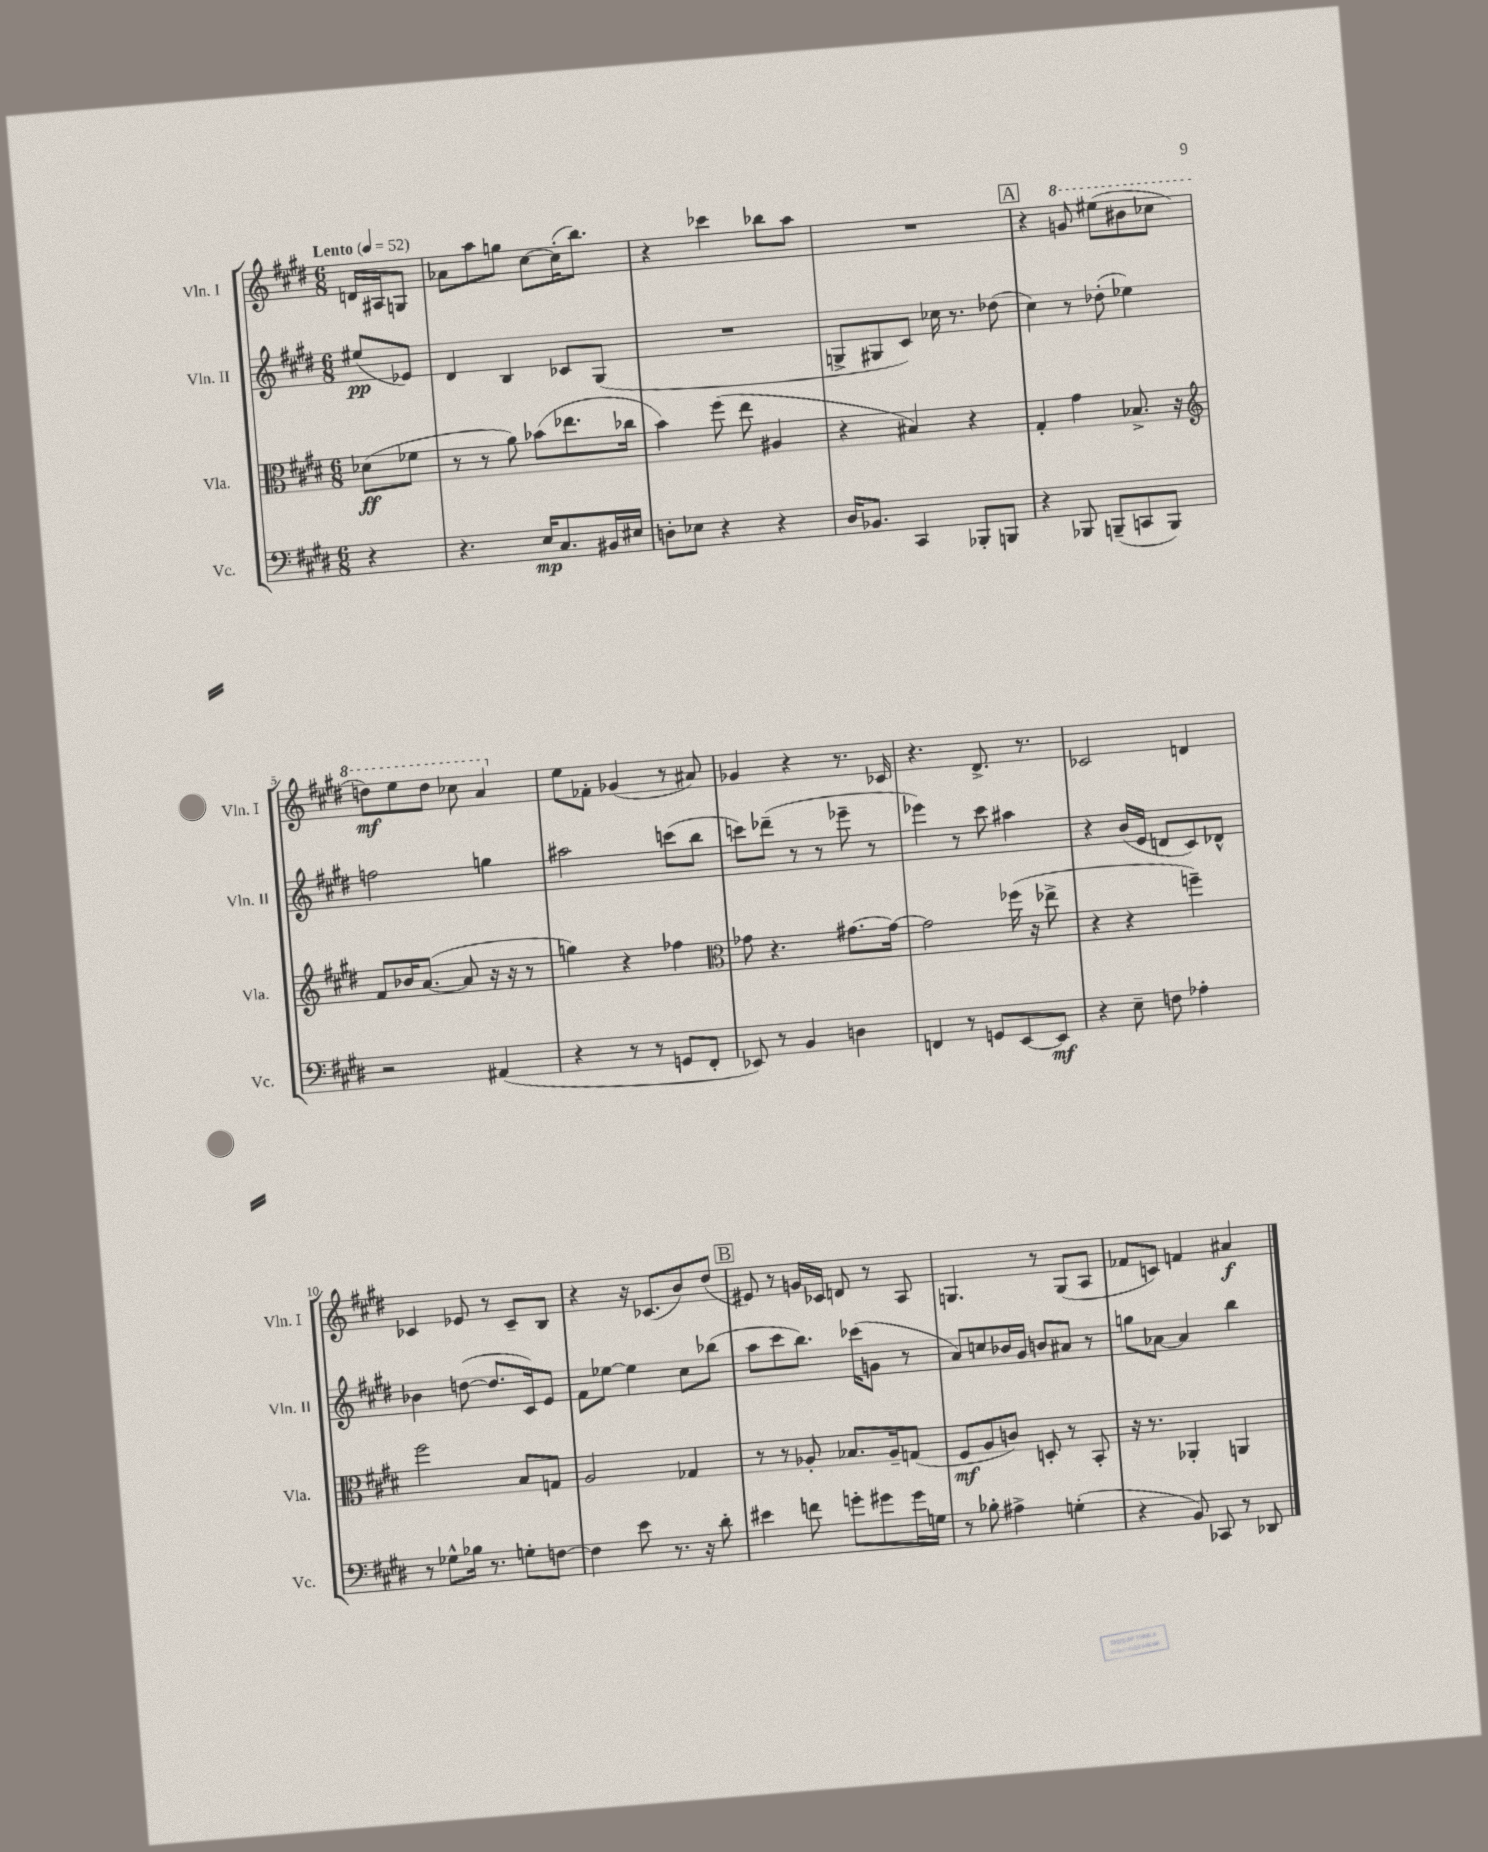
<<
\new StaffGroup <<
\new Staff = "s0" \with { instrumentName = "Vln. I" shortInstrumentName = "Vln. I" } {
    \clef treble \key e \major \numericTimeSignature \time 6/8 \partial 4 \tempo "Lento" 4 = 52
    d'16 ais16 g8 |
    aes'8 a''8 g''8 cis''8~ cis''16-.( b''8.) |
    r4 ces'''4 bes''8 a''8 |
    R2. |
    \mark \markup { \box "A" } r4 \ottava #1 g''8 eis'''8( bis''8 ces'''8 |
    d'''8\mf) e'''8 d'''8 ces'''8 a''4 \ottava #0 |
    e''8 fes'8-. ges'4( r8 ais'8) |
    ges'4 r4 r8. ces'16 |
    r4. dis'8.-> r8. |
    ces'2 d'4 |
    ces'4 ees'8 r8 ces'8-- b8 |
    r4 r16 ces'8.( b'8) dis''8( |
    \mark \markup { \box "B" } eis'8) r8 g'16 ces'16 d'8 r8 a8 |
    g4. r8 g8( a8 |
    fes'8 c'8) f'4 ais'4\f \bar "|." |
}
\new Staff = "s1" \with { instrumentName = "Vln. II" shortInstrumentName = "Vln. II" } {
    \clef treble \key e \major \numericTimeSignature \time 6/8 \partial 4
    eis''8\pp( ees'8) |
    dis'4 b4 ces'8 gis8( |
    R2. |
    g8-> gis8 cis'8) ces''16 r8. des''8( |
    \mark \markup { \box "A" } cis''4) r8 des''8-.( ees''4) |
    f''2 g''4 |
    ais''2 c'''8( b''8 |
    c'''8) des'''8--( r8 r8 ees'''8-- r8 |
    ees'''4) r8 cis'''8 ais''4 |
    r4 b'16( e'16 d'8 cis'8) des'8-^ |
    bes'4 d''8~( d''8. cis'16) e'8 |
    fis'8 ees''8~ ees''4 cis''8 bes''8( |
    \mark \markup { \box "B" } a''8 cis'''8 b''8.) ces'''16( g'8 r8 |
    a'8) c''8 bes'16 gis'16 b'8 ais'8 r8 |
    g''8 aes'8~ aes'4 b''4 \bar "|." |
}
\new Staff = "s2" \with { instrumentName = "Vla." shortInstrumentName = "Vla." } {
    \clef alto \key e \major \numericTimeSignature \time 6/8 \partial 4
    des'8\ff( fes'8 |
    r8 r8 a'8) bes'8( ees''8. ces''16 |
    b'4) fis''8( e''8 ais4 |
    r4 bis4) r4 |
    \mark \markup { \box "A" } gis4-. gis'4 bes8.-> r16 |
    \clef treble fis'8 bes'16 a'8.~( a'8 r16 r16 r8 |
    g''4) r4 fes''4 |
    \clef alto ges'8 r4. gis'8.~ gis'16~ |
    gis'2 fes''16( r16 ees''8-> |
    r4 r4 f''4--) |
    fis''2 b8 g8 |
    a2 ges4 |
    \mark \markup { \box "B" } r8 r8 aes8-. bes8. aes16-- g8( |
    fis8\mf a8 c'8) d8-. r8 b,8-. |
    r16 r8. aes,4-. a,4 \bar "|." |
}
\new Staff = "s3" \with { instrumentName = "Vc." shortInstrumentName = "Vc." } {
    \clef bass \key e \major \numericTimeSignature \time 6/8 \partial 4
    r4 |
    r4. e16\mp cis8. bis,16 eis16 |
    d8-. ees8 r4 r4 |
    dis16 bes,8. cis,4 bes,,8-. b,,8 |
    \mark \markup { \box "A" } r4 bes,,8 b,,8--( c,8 b,,8) |
    r2 ais,4( |
    r4 r8 r8 g,8 fis,8-. |
    ees,8) r8 b,4 d4 |
    f,4 r8 g,8 e,8~ e,8\mf |
    r4 e8-- f8 aes4-. |
    r8 ges8-^ bes16 r8. g8-. f8~ |
    f4 e'8 r8. r16 dis'8-. |
    \mark \markup { \box "B" } eis'4 f'8 g'8-. gis'8 gis'16 g16 |
    r8 bes8-. ais4-> g4-.( |
    r4 b,8) ces,8 r8 des,8 \bar "|." |
}
>>
>>
